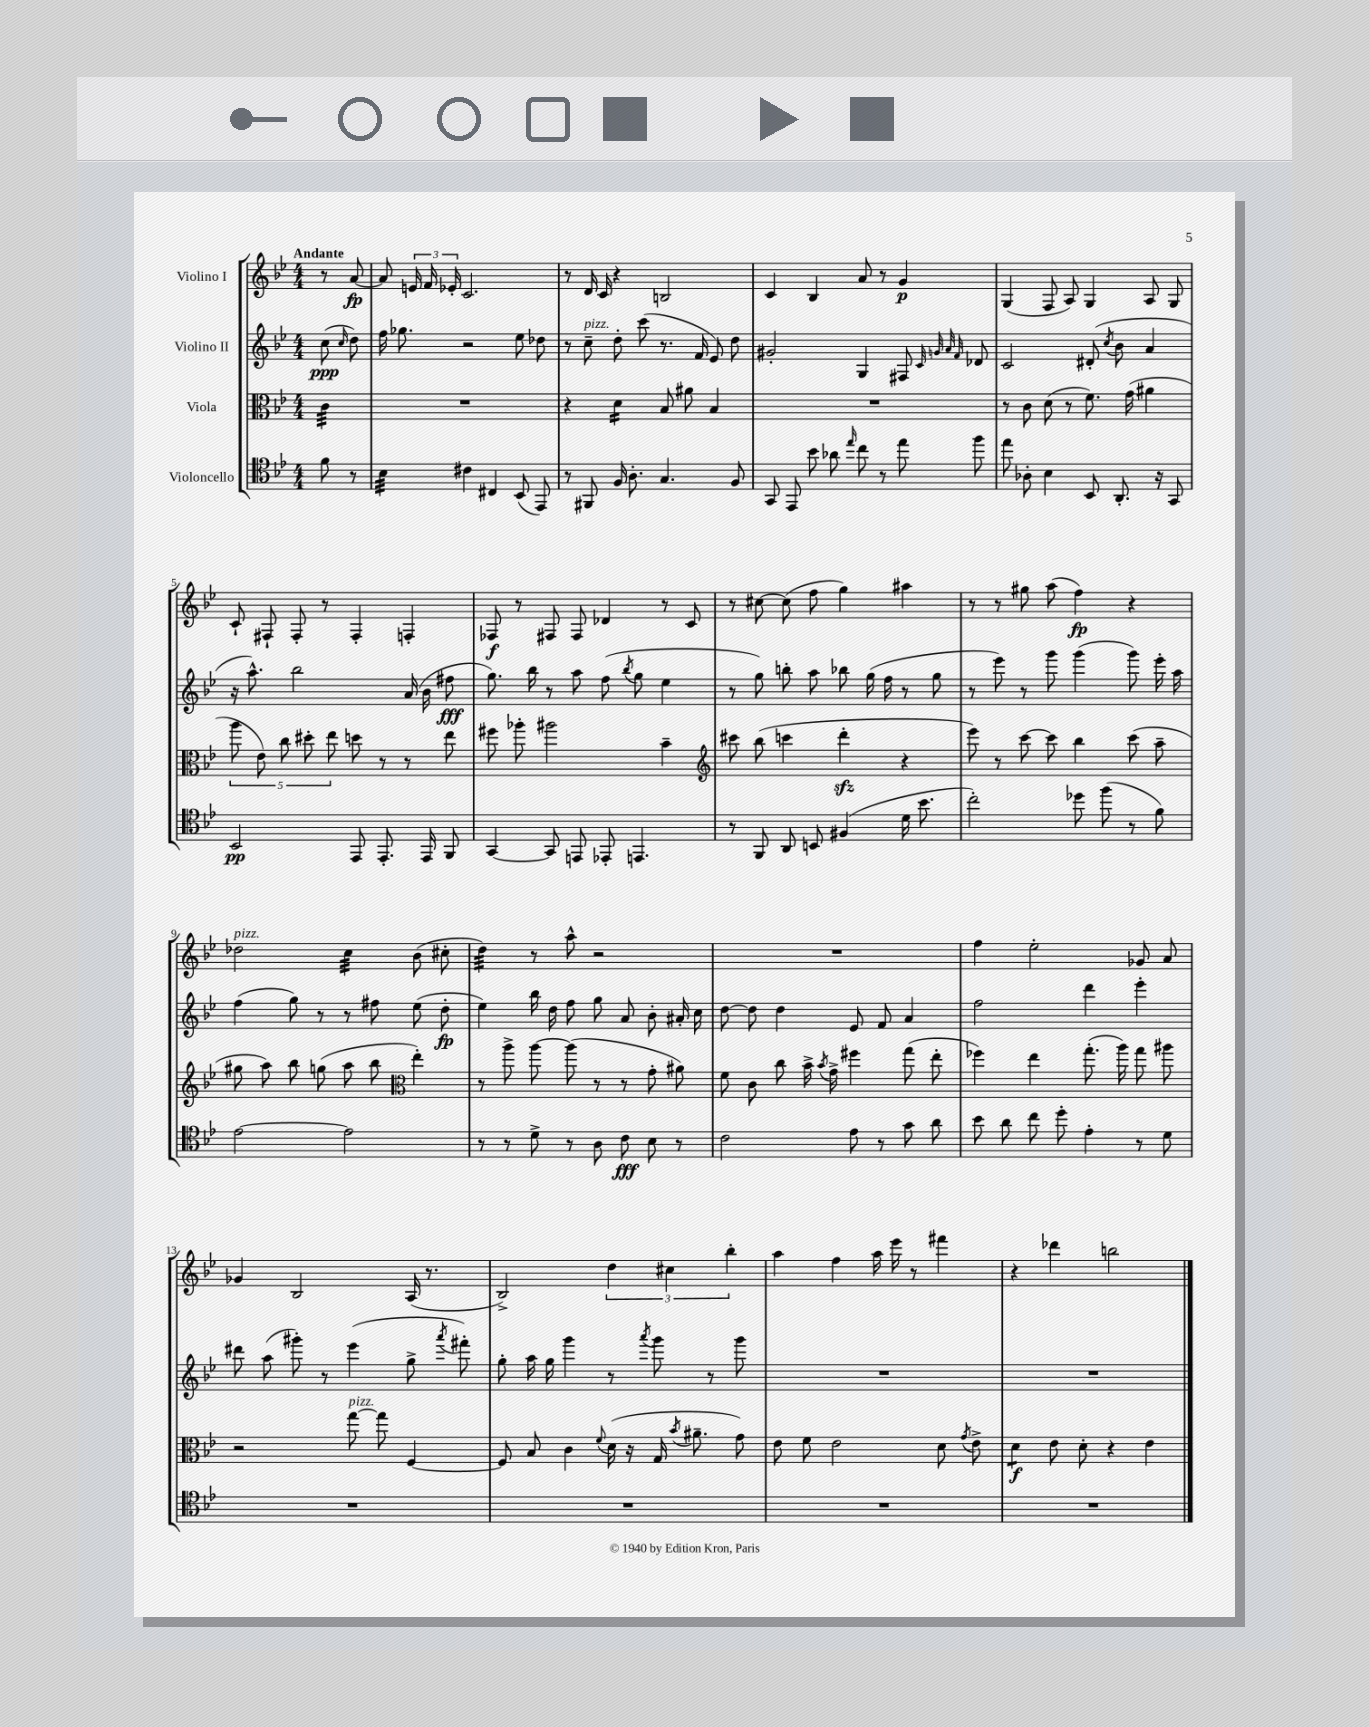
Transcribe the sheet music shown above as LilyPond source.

<<
\new StaffGroup <<
\new Staff = "s0" \with { instrumentName = "Violino I" } {
    \clef treble \key bes \major \numericTimeSignature \time 4/4 \partial 4 \tempo "Andante"
    \autoBeamOff r8 a'8~\fp |
    a'8 \tuplet 3/2 { e'16 f'16 ees'16-. } c'2. |
    r8 d'16 c'16 r4 b2 |
    c'4 bes4 a'8 r8 g'4\p |
    g4( f8 a8) g4 a8 g8 |
    c'8-! fis8-! fis8-. r8 fis4-. f4-. |
    fes8\f r8 fis8 fis8 des'4 r8 c'8 |
    r8 cis''8~ cis''8( f''8 g''4) ais''4 |
    r8 r8 gis''8 a''8( f''4\fp) r4 |
    des''2^\markup { \italic "pizz." } c''4:32 bes'8( cis''8-. |
    d''4:32) r8 a''8-^ r2 |
    R1 |
    f''4 ees''2-. ges'8 a'8 |
    ges'4 bes2 a16( r8. |
    bes2->) \tuplet 3/2 { d''4 cis''4 bes''4-. } |
    a''4 f''4 a''16 ees'''16 r8 fis'''4 |
    r4 des'''4 b''2 \bar "|." |
}
\new Staff = "s1" \with { instrumentName = "Violino II" } {
    \clef treble \key bes \major \numericTimeSignature \time 4/4 \partial 4
    \autoBeamOff c''8\ppp( \grace { c''16 } d''8) |
    f''16 ges''8. r2 ees''8 des''8 |
    r8 c''8--^\markup { \italic "pizz." } d''8-. c'''8( r8. f'16 ees'8) d''8 |
    gis'2-. g4 fis8 \grace { c'32 g'32 a'32 f'32 } des'8 |
    c'2 dis'8-.( \acciaccatura { c''8 } bes'8 a'4 |
    r16 a''8.-^) bes''2 a'16( bes'16 fis''8\fff |
    g''8.) bes''16 r8 a''8 f''8( \acciaccatura { bes''8 } g''8 ees''4 |
    r8 g''8) b''8-. a''8 bes''8 g''16( f''16 r8 g''8 |
    r8 ees'''8) r8 g'''8 g'''4( g'''8) ees'''16-. a''16 |
    f''4( g''8) r8 r8 fis''8 ees''8( d''8-.\fp |
    ees''4) bes''16 d''16 f''8 g''8 a'8 bes'8-. ais'16-. c''16 |
    d''8~ d''8 d''4 ees'8 f'8 a'4 |
    f''2 d'''4 ees'''4-. |
    dis'''8 a''8( gis'''8-.) r8 ees'''4( g''8-> \acciaccatura { a'''8 } fis'''8-.) |
    g''8-. a''16 g''16 g'''4 r8 \acciaccatura { a'''8 } g'''8 r8 g'''8 |
    R1 |
    R1 \bar "|." |
}
\new Staff = "s2" \with { instrumentName = "Viola" } {
    \clef alto \key bes \major \numericTimeSignature \time 4/4 \partial 4
    \autoBeamOff c'4:32 |
    R1 |
    r4 d'4:16 bes8 ais'8 bes4 |
    R1 |
    r8 c'8 d'8( r8 f'8.) g'16( ais'4 |
    \tuplet 5/4 { a''8 ees'8) c''8 dis''8-. ees''8 } d''8 r8 r8 ees''8 |
    fis''8 aes''8-. ais''2 bes'4-- |
    \clef treble cis'''8 bes''8( c'''4 d'''4-.\sfz r4 |
    ees'''8) r8 c'''8~ c'''8 bes''4 c'''8( a''8-- |
    gis''8 a''8) bes''8 g''8( a''8 bes''8 \clef alto ees''4-.) |
    r8 a''8-> a''8~ a''8( r8 r8 g'8-. ais'8) |
    f'8 c'8 c''8 bes'16-> \acciaccatura { bes'8 } g'16-> fis''4 g''8( ees''8-. |
    fes''4) ees''4 g''8.-.( a''16) g''8 ais''8 |
    r2 g''8~^\markup { \italic "pizz." } g''8 f4~ |
    f8 bes8 c'4 \appoggiatura { f'8 } d'16( r16 g16 \acciaccatura { bes'8 } ais'8.-- g'8) |
    ees'8 f'8 ees'2 d'8 \acciaccatura { g'8 } ees'8-> |
    d'4:8\f ees'8 d'8-. r4 ees'4 \bar "|." |
}
\new Staff = "s3" \with { instrumentName = "Violoncello" } {
    \clef tenor \key bes \major \numericTimeSignature \time 4/4 \partial 4
    \autoBeamOff f'8 r8 |
    bes4:32 cis'4 cis4 bes,8( ees,8) |
    r8 fis,8 f16 a8.-. g4. f8 |
    g,8 ees,8 bes'8 aes'8 \grace { ees''16 } c''8 r8 ees''8 f''8 |
    ees''8 aes8-. bes4 bes,8 a,8.-. r16 g,8 |
    bes,2\pp ees,8 ees,8.-. ees,16 f,8 |
    g,4~ g,8 e,8 ees,8-. e,4. |
    r8 f,8 a,8 b,8 fis4( d'16 bes'8. |
    c''2-.) des''8 f''8( r8 f'8) |
    ees'2~ ees'2 |
    r8 r8 d'8-> r8 a8 c'8\fff bes8 r8 |
    c'2 ees'8 r8 g'8 a'8 |
    bes'8 a'8 c''8 d''8-. ees'4-. r8 d'8 |
    R1 |
    R1 |
    R1 |
    R1 \bar "|." |
}
>>
>>
